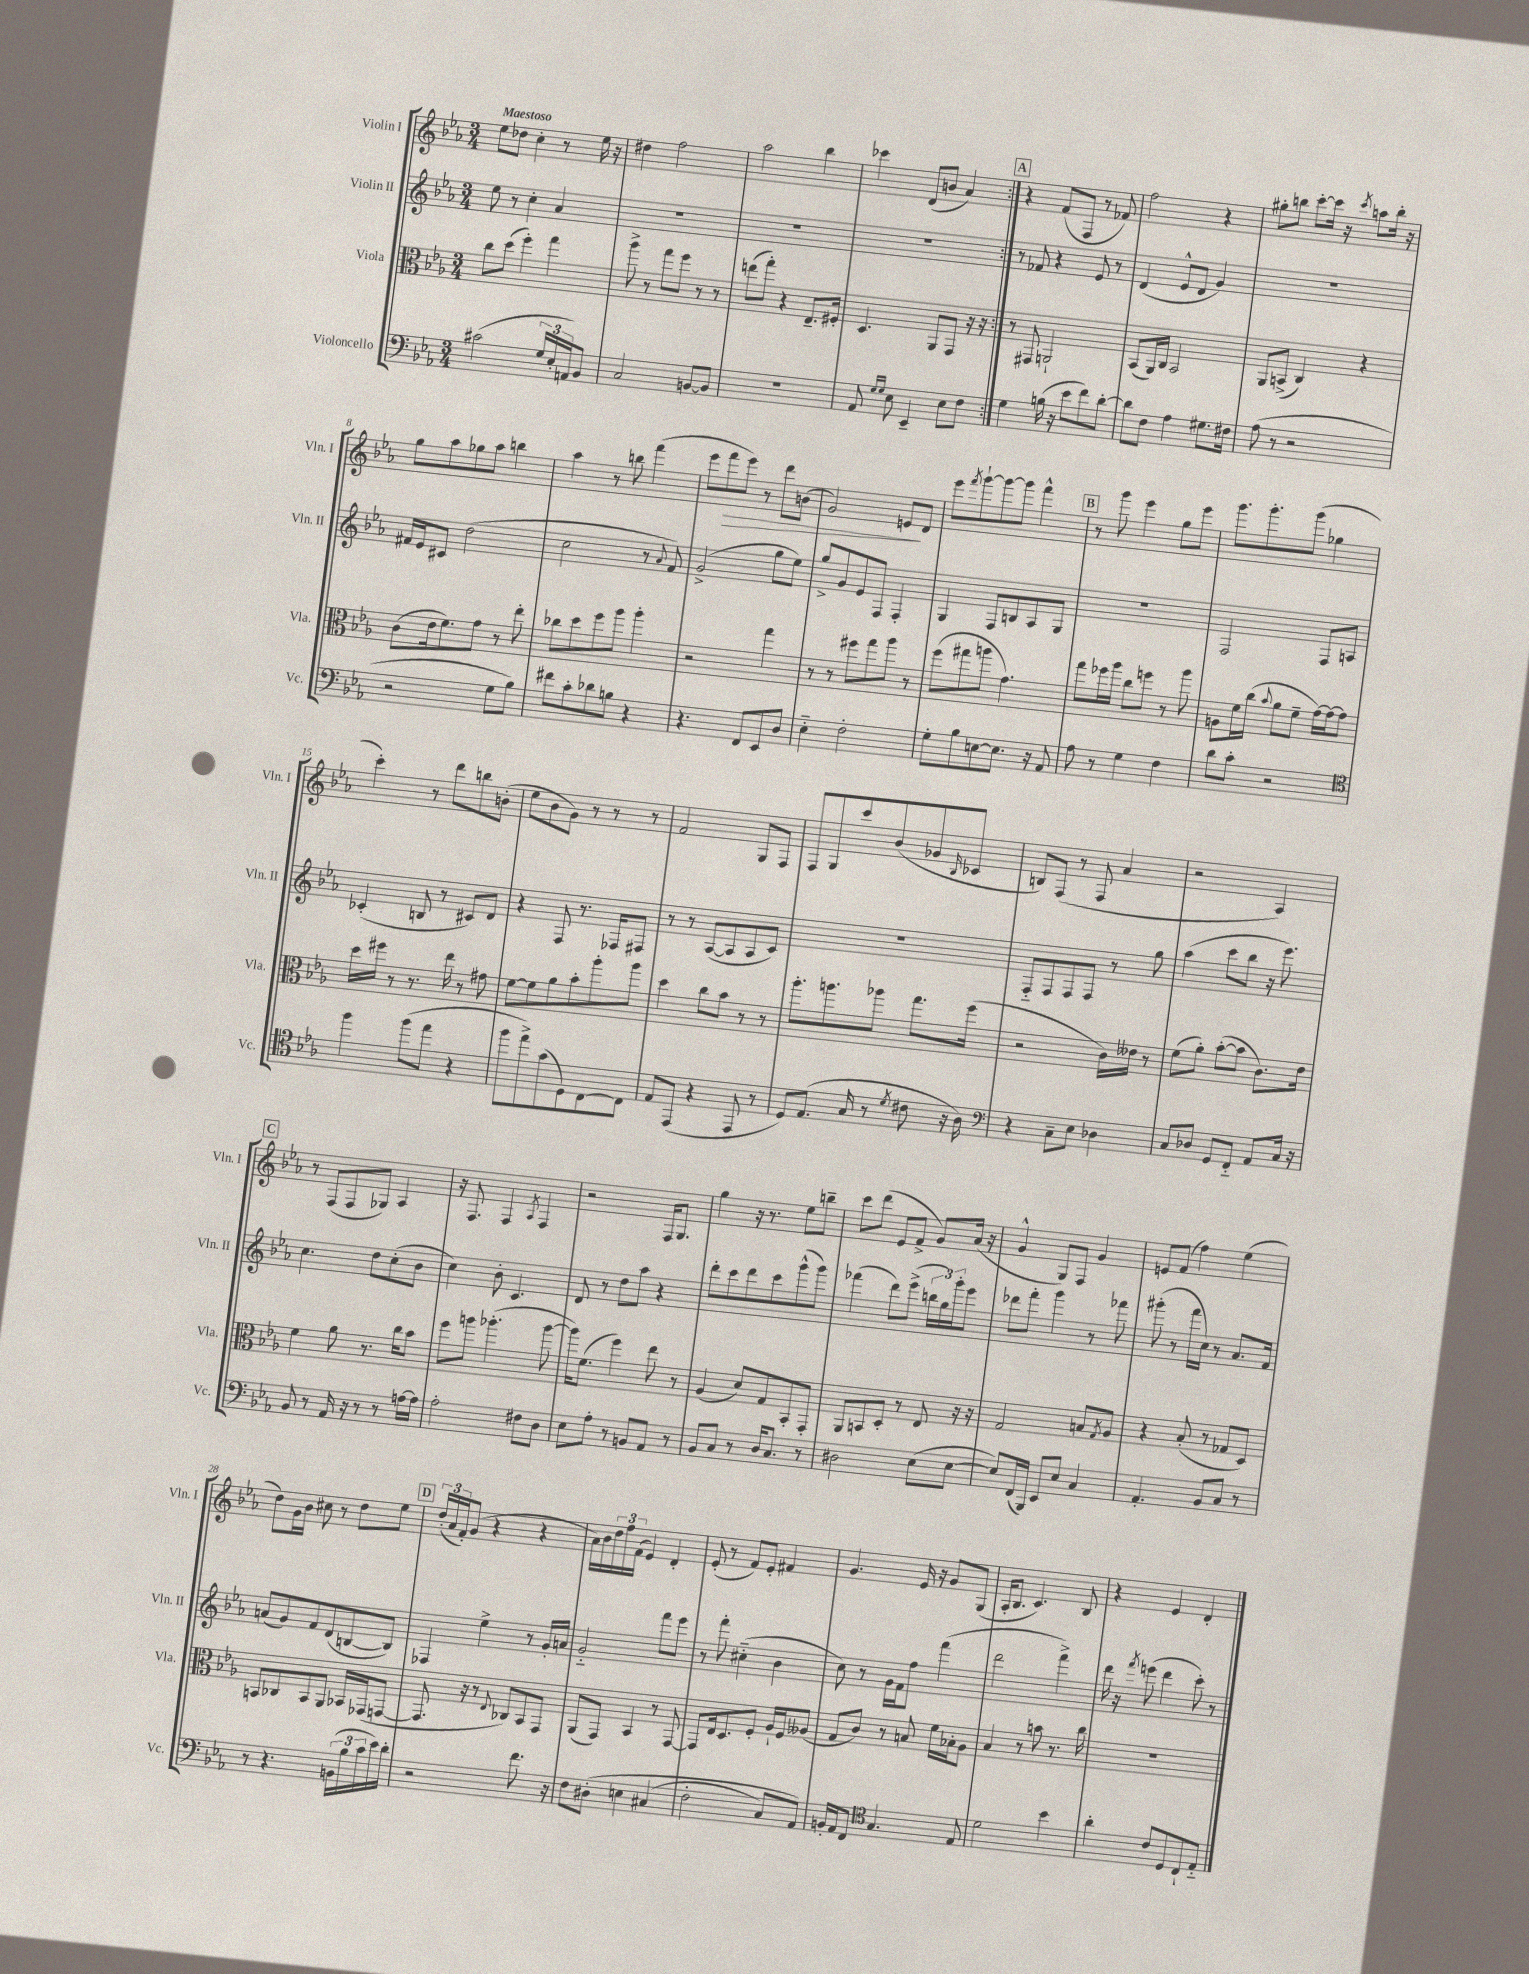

**kern	**kern	**kern	**kern
*staff4	*staff3	*staff2	*staff1
*clefF4	*clefC3	*clefG2	*clefG2
*k[b-e-a-]	*k[b-e-a-]	*k[b-e-a-]	*k[b-e-a-]
*M3/4	*M3/4	*M3/4	*M3/4
(2c#\	8cc\L	8ee-\	8ee-\L
.	(8dd\J	8r	8dd-\J
.	4ff'\)	4cc'\	4cc'\
24G/LL	4gg\	4a-/	8r
24E-'/	.	.	.
24AA/J)	.	.	.
8BB-/J	.	.	16ee-\
.	.	.	16r
=	=	=	=
2C/	8aa-^\	2.r	4dd#\
.	8r	.	.
.	8gg\L	.	2ff\
.	8ff\J	.	.
[8BB/L	8r	.	.
8BB/]J	8r	.	.
=	=	=	=
2.r	(8ee\L	2.r	2aa-\
.	8gg'\J)	.	.
.	4r	.	.
.	8.E-~/L	.	4bb-\
.	16F#'/Jk	.	.
=	=	=	=
8AA-/	4.D/	2.r	4ccc-\
16qqG/LL	.	.	.
16qqG/JJ	.	.	.
8E-\	.	.	.
4EE-~/	.	.	(8d/L
.	8AA-/L	.	8b/J
8E-\L	8GG/J	.	4a-/)
8F\J	16r	.	.
.	16r	.	.
=:|!	=:|!	=:|!	=:|!
4G\	8r	8r	4r
.	8GG#/	8f-/	.
(16B\	2AA`/	4r	(8f/L
16r	.	.	.
8e-\L	.	.	8F/J
8f\)	.	8e-/	8r
[8d'\J	.	8r	8f-/)
=	=	=	=
8d\]L	(8BB-/L	(4d/	2ff\
8F\J	16AA-/L)	.	.
.	16C/JJ	.	.
4A-\	2BB-/	8e-^^/L	.
.	.	8d/J	.
8.G#\L	.	4g/)	4r
16F#\Jk	.	.	.
=	=	=	=
(8A-\	8AA-/L	2.r	8gg#'\L
8r	(8BB^/J	.	8bb\J
2r	4C/)	.	[8ccc'\L
.	.	.	16ccc\]Jk
.	.	.	16r
.	.	.	8qccc/
.	4r	.	8aa\L
.	.	.	16bb'\Jk
.	.	.	16r
=	=	=	=
2r	(8c\L	16f#/LL	8gg\L
.	.	16e-/J	.
.	16e-\k	8c#/J	8aa-\
.	8.f\)	.	.
.	.	(2dd\	8gg-\
.	8g\J	.	8aa-\J
8G\L	8r	.	4bb\
8B-\J)	8ee-'\	.	.
=	=	=	=
8f#\L	8cc-\L	2cc\	4aa-\
8c'\	8dd\	.	.
8d-\	8ff\	.	8r
8B\J	8aa-\J	.	8bb\
4r	4aa-'\	8r	(4fff\
.	.	8qqa-/	.
.	.	8f/)	.
=	=	=	=
4.r	2r	(2g^/	8eee-\L
.	.	.	8fff\
.	.	.	8eee-\J)
8FF/L	.	.	8r
8EE-/	4gg\	8gg\L	8ddd\L
8D/J	.	8ee-\J)	(8b\J
=	=	=	=
4E-'~\	8r	8gg^/L	2g/)
.	8r	8g/	.
2F'\	8ff#\L	8e-/	.
.	8gg\	8F/J	.
.	8aa-\J	4F'/	8e/L
.	8r	.	8d/J
=	=	=	=
8G'\L	(8ff\L	4G/	8eee-\L
.	.	.	8qfff/
8B-\	8gg#\	.	[8ggg`\
[8E\	8aa\J	8F/L	8ggg\_
8.E\]J	4.g\)	8B/	8ggg\]J
.	.	8A-/	4fff^^\
16r	.	.	.
8AA-/	.	8G/J	.
=	=	=	=
8A-\	8gg\L	2.r	8r
8r	16ff-\L	.	8ggg\
.	16aa-\JJ	.	.
4G\	8cc\L	.	4eee-\
.	8ff\J	.	.
4F\	8r	.	8gg\L
.	8aa-\	.	8eee-\J
=	=	=	=
8d\L	8A\L	2F/	8.ggg\L
8c'\J	16f\L	.	.
.	(16cc\JJ	.	8.ggg'\
.	8qqb-/	.	.
2r	8a-\L	.	.
.	8f~\J	.	(8ggg\J
.	[16g\LL)	8F/L	4gg-\
.	16g\_J	.	.
.	8g\]J	8A/J	.
=	=	=	=
*clefC4	*	*	*
4ff\	16dd\LL	(4c-'/	4ccc'\)
.	16ff#\JJ	.	.
.	8r	.	.
(8ff\L	8.r	8B/	8r
8ee-\J	.	8r	8ddd\L
.	16ee-\	.	.
4r	8r	8c#/L)	8bb\
.	8g#\	8d/J	(8b'\J
=	=	=	=
8ff\L	[8f\L	4r	8ee-\L
8ee-^\)	8f\]	.	8b-\
(8g\	8a-\	8F/	8g\J)
8D\)	8b-'\	8.r	8r
[8C\	8aa-'\	.	8r
.	.	16F-/LK	.
8C\]J	8aa-\J	8F#/J	8r
=	=	=	=
8E-/L	4dd\	8r	2f/
(8EE-/J	.	8r	.
4r	8cc\L	([8A-/L	.
.	8b-\J	8A-/]	.
8EE-/	8r	8A-/	8G/L
8r	8r	8c/J)	8F/J
=	=	=	=
8D/L)	8.aa-'\L	2.r	8F/L
(8.E-/J	.	.	8G/
.	8.aa\	.	.
.	.	.	8ccc/
16G/	.	.	.
8r	8aa-\J	.	(8b-/
8qd/	.	.	.
8c#\	8.gg\L	.	8g-/
.	.	.	16qqB-/
16r	.	.	8c-/J
16A-\)	(16ff\Jk	.	.
=	=	=	=
*clefF4	*	*	*
4r	2r	8F'~/L	8B/L)
.	.	8F/	(8F/J
8C~\L	.	8F/	8r
8E-\J	.	8F/J	8F/
4D-\	16c\LL)	8r	4a-/
.	16e--\JJ	.	.
.	8r	8gg\	.
=	=	=	=
8C/L	(8f\L	(4aa-\	2r
8D-/J	8a-'\J)	.	.
8GG/L	([8b-'\L	8ccc\L	.
8FF'~/J	8b-\]J	8bb-\J	.
8AA-/L	8.c\L)	16r	4A-/)
.	.	8.eee-\)	.
16C/Jk	.	.	.
16r	16e-\Jk	.	.
=	=	=	=
8BB-/	4f\	4.cc\	8r
8r	.	.	(8F/L
16AA-/	8a-\	.	8F/
16r	.	.	.
8r	8.r	8dd\L	8G-/J)
8r	.	(8cc'\	4A-/
.	16cc\LK	.	.
[16A\LL	8b-\J	8b-\J	.
16A\]JJ	.	.	.
=	=	=	=
2A-'\	8ff\L	4cc\)	16r
.	.	.	8.F/
.	8aa\J	.	.
.	(4.aa-'\	8b-'\	4F/
.	.	4.c/	.
.	.	.	8qA-/
8F#\L	.	.	4F/
8D\J	[8aa-\	.	.
=	=	=	=
8E-\L	16aa-\]LK)	8d/	2r
.	(8.f\J	.	.
8A-'\J	.	8r	.
8r	4ff\)	8dd\L	.
8BB/L	.	8aa-\J	.
8AA-/J	8ee-\	4r	16F/LK
.	.	.	8.G/J
8r	8r	.	.
=	=	=	=
8BB-/L	(4A-/	8ddd'\L	4gg\
8C/J	.	8ccc\	.
8r	8d/L)	8ddd\	16r
.	.	.	8.r
16D/LK	8G/	8ccc\	.
8.C/J	.	.	.
.	8BB-'/	(8ggg^^\	8ee-\L
8r	8GG'/J	8ggg\J)	8bb~\J
=	=	=	=
2D#\	8AA-/L	(4fff-\	8ccc\L
.	8BB/	.	(8ddd\J
.	8D'/J	8ddd\L)	8e-/L
.	8r	(8eee-^\J	8f^/J
(8E-\L	8E-/	24bb\LL	8g/L)
.	.	24gg\)	.
.	.	24ggg'\J	.
[8E-\J	16r	8eee-\J	(16a-/Jk
.	16r	.	16r
=	=	=	=
8E-/]L)	2G/	8ddd-\L	4g^^/
(16FF/L	.	8fff'\J	.
16BBB-/JJ)	.	.	.
8EE-/L	.	4ggg\	8G/L)
8E-/J	.	.	8F/J
4C/	8B/L	8r	4g/
.	8qG/	.	.
.	8A-/J	8fff-\	.
=	=	=	=
4.AA-'/	4r	(8ggg#'\	8e/L
.	.	8r	(8f/J
.	(8B-'/	16fff\LL	4ff\)
.	.	16cc\JJ)	.
8BB-/L	8r	8r	.
8C/J	8G-/L	8.a-/L	(4ee-\
8r	8D/J)	.	.
.	.	16f/Jk	.
=	=	=	=
8r	8BB/L	(8a/L	8dd\L)
4.r	8C-/	8g/)	16g\L
.	.	.	16b-\JJ
.	8BB/	8f/	8cc#\
.	8AA-/J	(8d/	8r
(24BB\LL	16BB-/LL	[8B/	8dd\L
24B-\	.	.	.
.	(16GG-/J	.	.
24c\	.	.	.
16e-\)	[8GG/J	8B/]J)	8ee-\J
16d'\JJ	.	.	.
=	=	=	=
2r	8.GG/]	4F-/	(24dd'/LL
.	.	.	24a-/
.	.	.	24f'/J)
.	.	.	(8g/J
.	16r	.	.
.	8r	4ee-^\	4r
.	8qqE-/	.	.
.	8C-/L)	.	.
8.f\	8BB-/	8r	4r
.	8GG/J	16g'/LL	.
16r	.	16a/JJ	.
=	=	=	=
8F\L	(8AA-/L	2g'~/	16a-\LL)
.	.	.	16b-\
&(8D#'\J	8GG/J)	.	24dd\
.	.	.	24ff\
.	.	.	(24f\JJ
4E\	4BB-/	.	4e-/)
(4C#/	8r	8fff\L	4d'/
.	[8GG/	8eee-\J	.
=	=	=	=
2F'\	8GG/]L	8r	(8e-'/
.	16E-/k	8fff'\	8r
.	8.D/	.	.
.	.	(4cc#'~\	8f/L)
.	8F'/J	.	8e-'/J
8C/L)	16A-`/LL	4b-\	4f#/
.	16F/J	.	.
8AA-/J&)	(8A--/J	.	.
=	=	=	=
16BB'/LL	8G/L	8cc\)	4.g/
16AA-/J	.	.	.
8FF/J	8c/J)	8r	.
*clefC4	*	*	*
4.G/	8r	16g\LL	.
.	.	16f\J	.
.	8B/	8ff\J	16e-/
.	.	.	16r
.	16f\LL	(4fff\	8g/L
.	16B-'\J	.	.
8E-/	8A-\J	.	(8G/J
=	=	=	=
2d\	4B-/	2ddd\	16A-'/LK
.	.	.	8.B-/J
.	8r	.	4.c/)
.	8b\	.	.
4b-\	8.r	4fff^\)	.
.	.	.	8B-/
.	16cc\	.	.
=	=	=	=
4a-'\	2.r	16ddd\	4r
.	.	16r	.
.	.	8qfff/	.
.	.	(8eee\	.
8c/L	.	4ddd\	4e-/
8D/	.	.	.
8C`/	.	8ccc'\)	4d'/
8E-'~/J	.	8r	.
==	==	==	==
*-	*-	*-	*-
